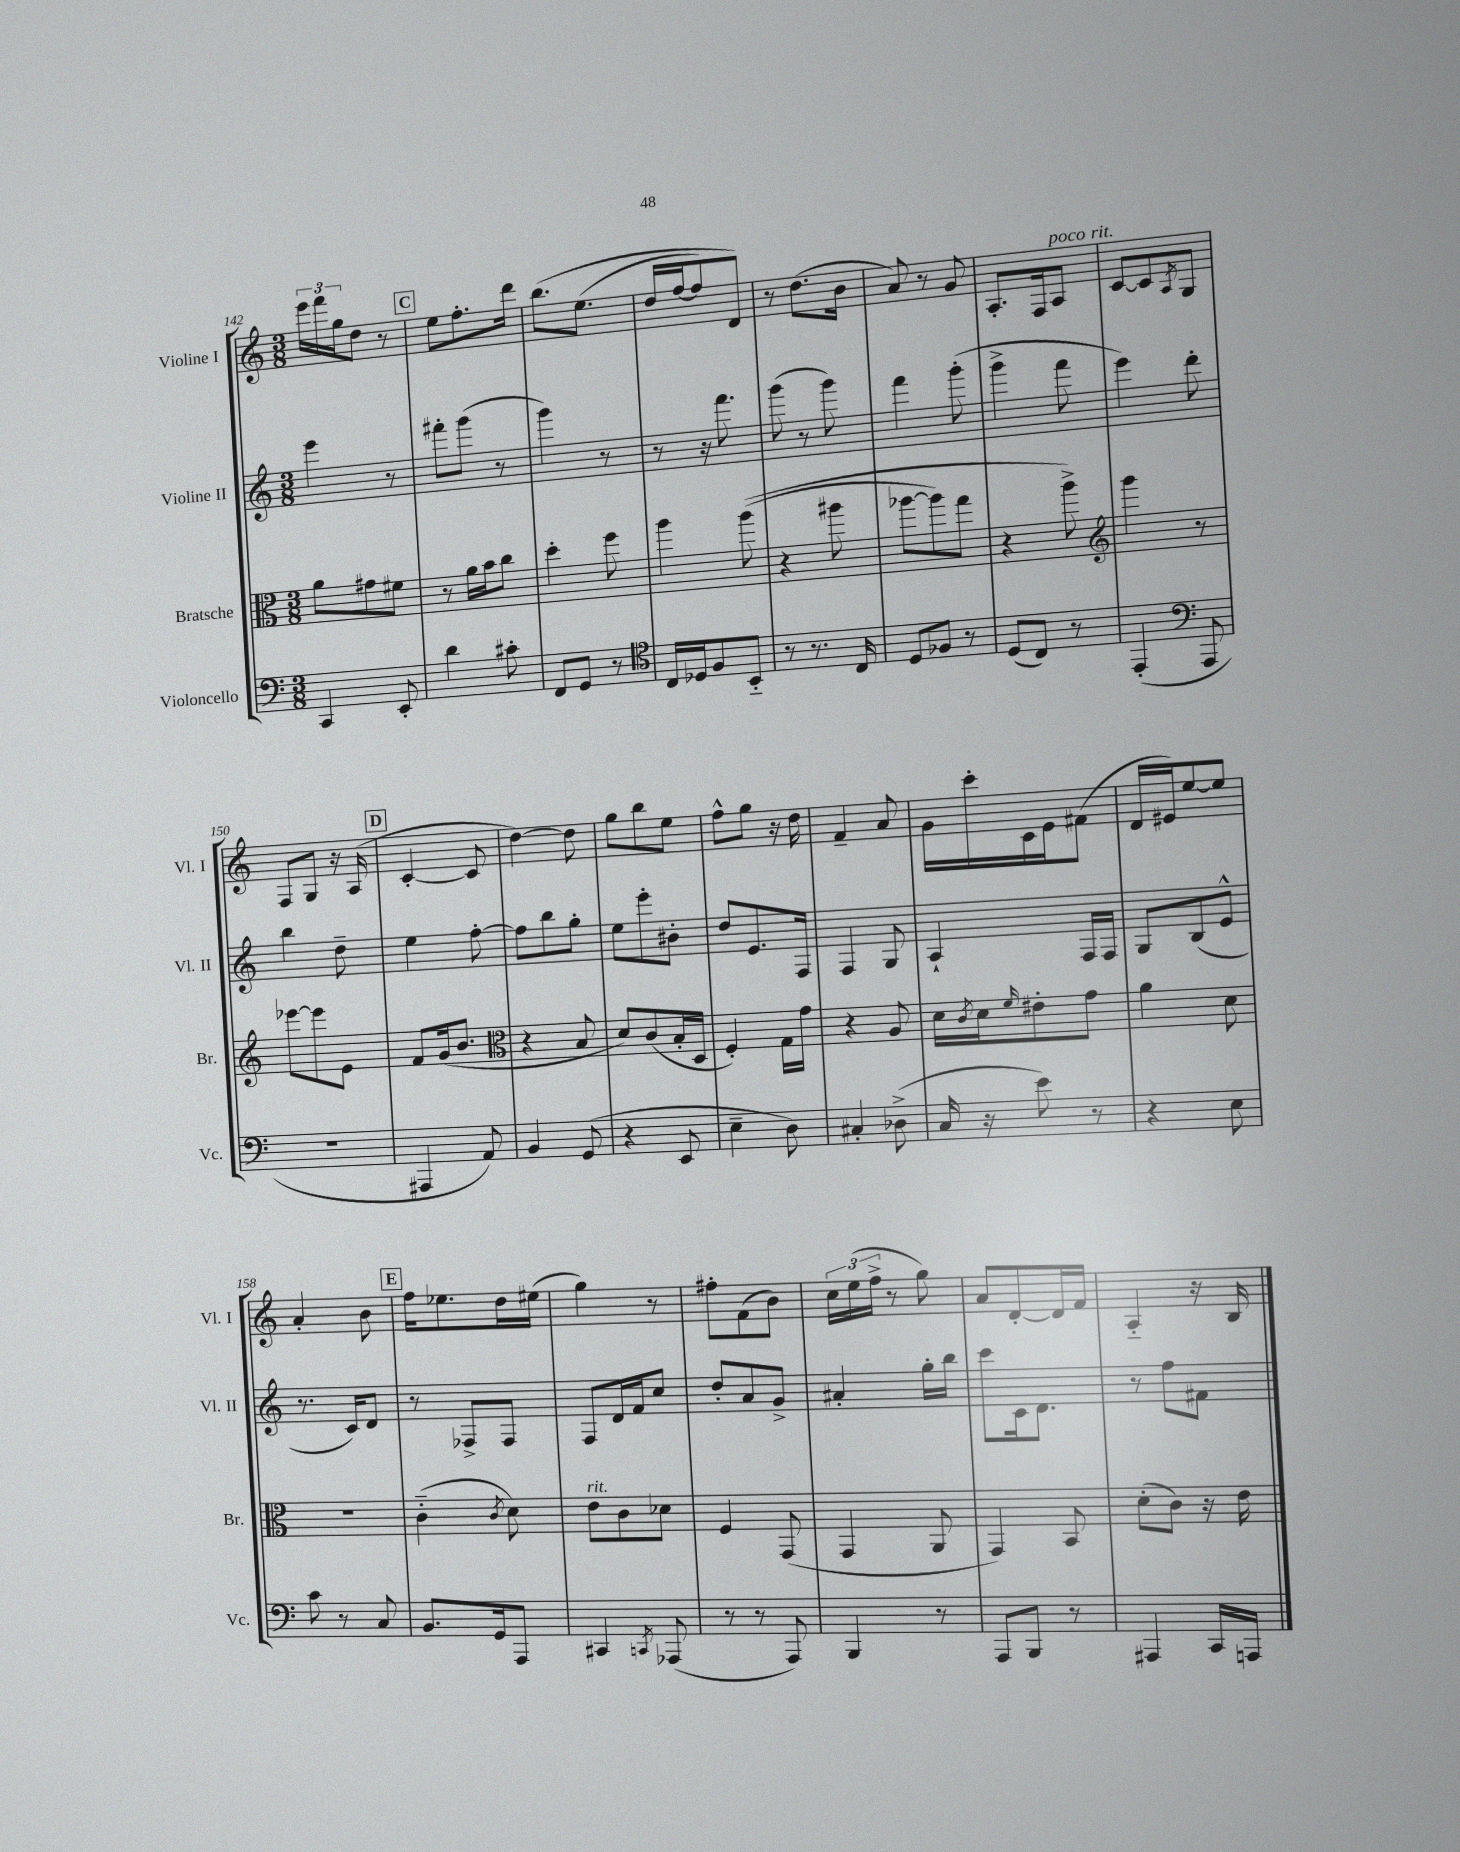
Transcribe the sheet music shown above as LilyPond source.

<<
\new StaffGroup <<
\new Staff = "s0" \with { instrumentName = "Violine I" shortInstrumentName = "Vl. I" } {
    \clef treble \key c \major \numericTimeSignature \time 3/8
    \tuplet 3/2 { e'''16 f'''16 g''16 } d''8 r8 |
    \mark \markup { \box "C" } e''8 f''8.-. d'''16 |
    b''8.\( e''8.( |
    d''16 f''16~ f''8) d'8\) |
    r8 d''8.( b'16 |
    a'8) r8 g'8 |
    a8.-. f16 a8^\markup { \italic "poco rit." } |
    c'8~ c'8 \acciaccatura { a8 } g8 |
    f8 g8 r16 a16( |
    \mark \markup { \box "D" } c'4~-. c'8 |
    d''4~) d''8 |
    g''8 b''8 e''8 |
    f''8-^ g''8 r16 d''16 |
    f'4-- a'8 |
    g'16 c'''16-. c'16 e'16 fis'8( |
    d'16 eis'16) e''8~ e''8 |
    a'4-. b'8 |
    \mark \markup { \box "E" } f''16 ees''8. d''16 eis''16( |
    g''4) r8 |
    fis''8-. f'8( b'8) |
    \tuplet 3/2 { c''16 e''16( f''16-> } r8 g''8) |
    a'8 d'8~-. d'16 f'16 |
    a4-_ r16 b16 \bar "|." |
}
\new Staff = "s1" \with { instrumentName = "Violine II" shortInstrumentName = "Vl. II" } {
    \clef treble \key c \major \numericTimeSignature \time 3/8
    e'''4 r8 |
    \mark \markup { \box "C" } fis'''8-. g'''8( r8 |
    g'''4) r8 |
    r8 r16 f'''8. |
    g'''8( r8 g'''8) |
    f'''4 g'''8-.( |
    g'''4-> f'''8 |
    e'''4) d'''8-. |
    b''4 d''8-- |
    \mark \markup { \box "D" } e''4 f''8~-. |
    f''8 b''8 g''8-. |
    e''8 e'''8-. bis'8-. |
    d''8 e'8. f16 |
    f4 g8 |
    a4-! f16 f16 |
    g8 b8( e'8-^ |
    r8. c'16) d'8 |
    \mark \markup { \box "E" } r8 fes8-> fes8 |
    f8 d'16 f'16 c''8 |
    d''8-. a'8 g'8-> |
    ais'4-. g''16-. b''16 |
    c'''8 c'16 d'8. |
    r8 f''8 fis'8 \bar "|." |
}
\new Staff = "s2" \with { instrumentName = "Bratsche" shortInstrumentName = "Br." } {
    \clef alto \key c \major \numericTimeSignature \time 3/8
    a'8 gis'8 fis'8 |
    \mark \markup { \box "C" } r8 a'16 b'16 c''8 |
    d''4-. f''8 |
    a''4 a''8(\( |
    r4 ais''8 |
    aes''8~ aes''8) g''8 |
    r4 a''8->\) |
    \clef treble g'''4 r8 |
    ees'''8~ ees'''8 e'8 |
    \mark \markup { \box "D" } f'8 g'16( b'8. |
    \clef alto r4 b8 |
    d'8) c'8( b16-. d16 |
    f4-.) g16 g'16 |
    r4 a8 |
    d'16 \acciaccatura { c'8 } d'16 \grace { f'16 } eis'8-. g'8 |
    a'4 d'8 |
    R4. |
    \mark \markup { \box "E" } c'4-_( \acciaccatura { c'8 } d'8) |
    e'8^\markup { \italic "rit." } c'8 des'8 |
    f4 g,8( |
    g,4 a,8 |
    g,4) b,8 |
    d'8-.( c'8) r16 e'16 \bar "|." |
}
\new Staff = "s3" \with { instrumentName = "Violoncello" shortInstrumentName = "Vc." } {
    \clef bass \key c \major \numericTimeSignature \time 3/8
    c,4 e,8-. |
    \mark \markup { \box "C" } d'4 cis'8-. |
    f,8 g,8 r8 |
    \clef tenor c16 des16 f8 b,8-_ |
    r8 r8. c16 |
    d8 fes8 r8 |
    d8( c8) r8 |
    e,4-.( \clef bass a,,8 |
    R4. |
    \mark \markup { \box "D" } ais,,4 a,8) |
    b,4 g,8( |
    r4 e,8 |
    e4-- d8) |
    cis4-. des8->( |
    c16 r16 e'8) r8 |
    r4 e8 |
    c'8 r8 c8 |
    \mark \markup { \box "E" } b,8. g,16 a,,8 |
    cis,4 \acciaccatura { c,8 } aes,,8( |
    r8 r8 a,,8) |
    b,,4 r8 |
    a,,8 b,,8 r8 |
    ais,,4 c,16 a,,16 \bar "|." |
}
>>
>>
\layout { \context { \Score currentBarNumber = #142 } }
